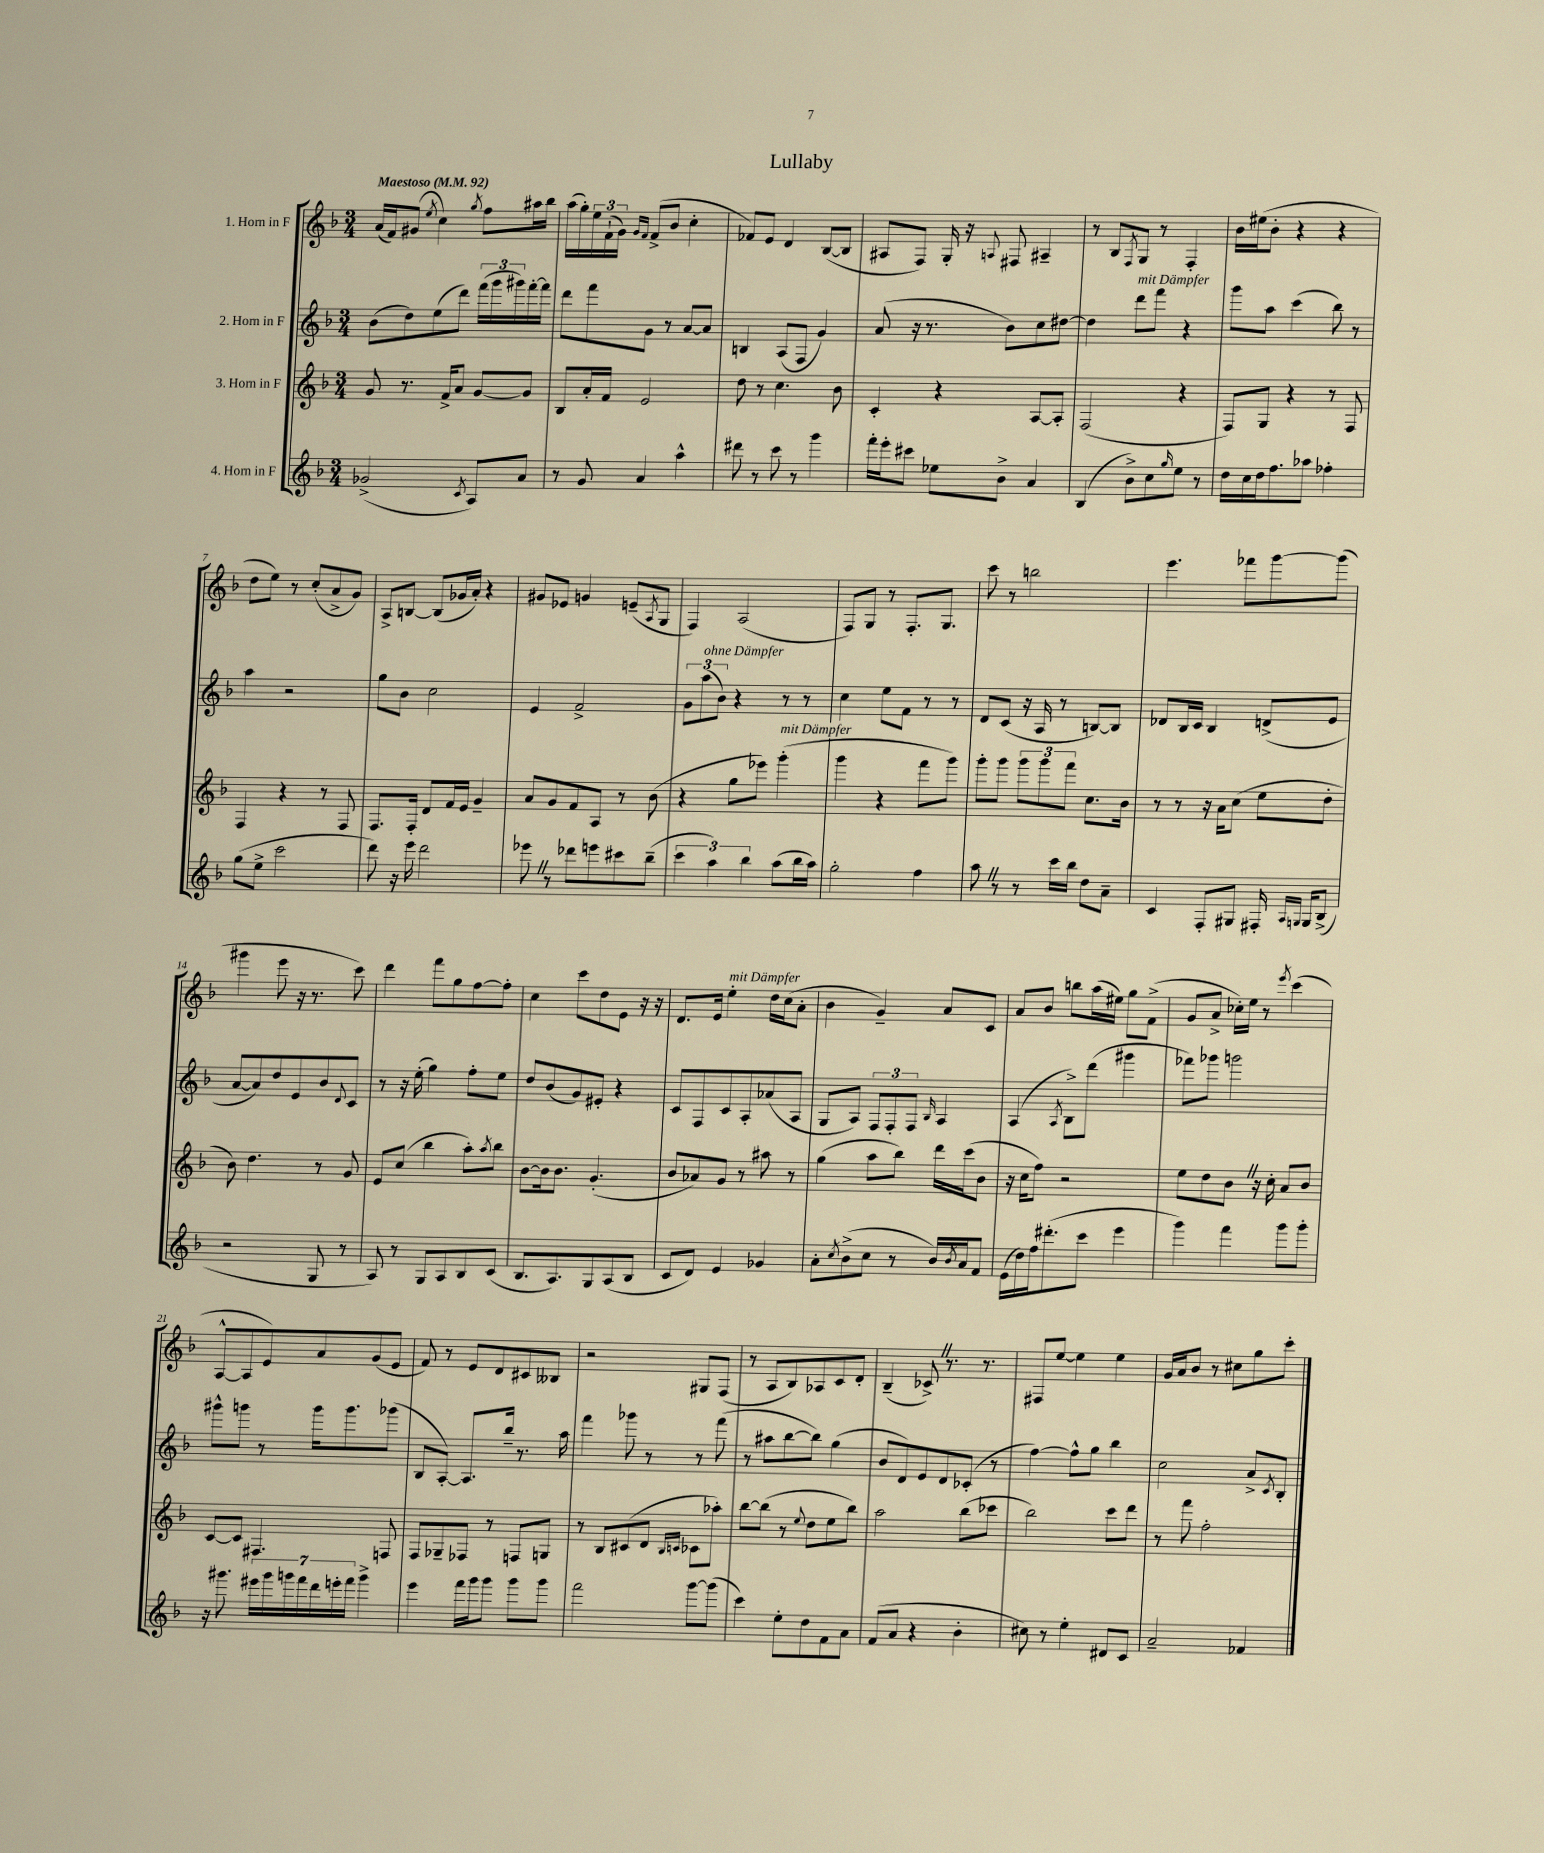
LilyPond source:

\header { title = "Lullaby" }
<<
\new StaffGroup <<
\new Staff = "s0" \with { instrumentName = "1. Horn in F" } {
    \clef treble \key f \major \numericTimeSignature \time 3/4 \tempo "Maestoso" 4 = 92
    a'16( f'16) gis'8( \acciaccatura { e''8 } c''4) \acciaccatura { g''8 } f''8 ais''16 bes''16 |
    a''16( g''16-.) \tuplet 3/2 { e''16 f'16-!( g'16) } \grace { g'16 f'16 } f'8->( bes'8 c''4-. |
    fes'8) e'8 d'4 bes8~( bes8 |
    ais8 f8) g16-. r16 \appoggiatura { a8 } fis8 ais4-- |
    r8 bes8 \acciaccatura { f8 } g8 r8 f4-. |
    bes'16 eis''16( bes'8-. r4 r4 |
    d''8 e''8) r8 c''8-.( a'8-> g'8) |
    a8-> b8~ b8( ges'16 a'16-.) r4 |
    gis'8 ees'8 g'4 e'8--( \acciaccatura { a8 } g8 |
    f4) a2( |
    f8) g8 r8 f8.-. g8. |
    c'''8 r8 b''2 |
    e'''4. fes'''8 g'''8~ g'''8( |
    gis'''4 e'''8 r16 r8. c'''8) |
    d'''4 f'''8 g''8 f''8~ f''8-. |
    c''4 c'''8 d''8 e'8 r16 r16 |
    d'8. e'16 e''4-.^\markup { \italic "mit Dämpfer" } d''16 c''16( a'8-. |
    bes'4 g'4--) a'8 c'8 |
    a'8 bes'8 b''8 a''16( eis''16) g''8 f'8->( |
    g'8 a'8-> ces''16-.) e''16 r8 \acciaccatura { e'''8 } c'''4( |
    a8~-^ a8 e'8) a'8 g'8( e'8 |
    f'8) r8 e'8 d'8 cis'8 beses8 |
    r2 gis8 f8( |
    r8 a8 bes8) aes8 c'8 d'8-. |
    bes4--( ces'8->) \once \override BreathingSign.text = \markup { \musicglyph "scripts.caesura.straight" } \breathe r8. r8. |
    fis8 e''8~ e''4 e''4 |
    g'16 a'16 bes'8 r8 cis''8 g''8 c'''8-. \bar "|." |
}
\new Staff = "s1" \with { instrumentName = "2. Horn in F" } {
    \clef treble \key f \major \numericTimeSignature \time 3/4
    bes'8( d''8) e''8( d'''8) \tuplet 3/2 { f'''16( g'''16 gis'''16) } f'''16~-. f'''16 |
    d'''8 f'''8 g'8 r8 a'8~ a'8 |
    b4 a8( f8 g'4) |
    a'8( r16 r8. bes'8) c''8 dis''8~ |
    dis''4 d'''8^\markup { \italic "mit Dämpfer" } f'''8 r4 |
    g'''8 a''8 c'''4( bes''8) r8 |
    a''4 r2 |
    g''8 bes'8 c''2 |
    e'4 f'2-> |
    \tuplet 3/2 { g'8 a''8^\markup { \italic "ohne Dämpfer" }( bes'8) } r4 r8 r8 |
    c''4 e''8 f'8 r8 r8 |
    d'8 c'8( r16 a16 r8 b8~) b8 |
    des'8 bes16 c'16 bes4 d'8->( e'8 |
    a'8~ a'8) d''8 e'8 bes'8 \appoggiatura { d'8 } c'8 |
    r8 r16 e''16-.( g''4) f''8-. e''8 |
    d''8 bes'8( g'8) eis'8-. r4 |
    c'8 f8 c'8 a8-. aes'8( a8 |
    g8 a8) \tuplet 3/2 { f8 f8-. f8 } \grace { bes16 } a4 |
    a4( \acciaccatura { a8 } bes8->) d'''8( gis'''4 |
    fes'''8) ges'''8 g'''2 |
    gis'''8-^ g'''8 r8 g'''16 g'''8. ges'''8( |
    bes8 a8~-.) a8. bes''16-- r8. a''16 |
    f'''4 ges'''8 r8 r8 f'''8( |
    r8 ais''8 bes''8~ bes''8) g''4( |
    bes'8 d'8) e'8 d'8 ces'8-.( r8 |
    f''4~) f''8-^ g''8 bes''4 |
    c''2 a'8-> \acciaccatura { c'8 } bes8-. \bar "|." |
}
\new Staff = "s2" \with { instrumentName = "3. Horn in F" } {
    \clef treble \key f \major \numericTimeSignature \time 3/4
    g'8 r8. f'16-> a'8 g'8~ g'8 |
    bes8 a'16-. f'16 e'2 |
    d''8 r8 c''4. bes'8 |
    c'4-. r4 a8~ a8-. |
    f2( r4 |
    f8) g8 r4 r8 f8 |
    f4 r4 r8 f8 |
    f8. f16-. d'8 f'16 e'16 g'4-- |
    a'8 g'8 f'8 a8 r8 bes'8( |
    r4 g''8 ees'''8) g'''4-.^\markup { \italic "mit Dämpfer" }( |
    g'''4 r4 f'''8 g'''8) |
    g'''8-. g'''8 \tuplet 3/2 { g'''8 g'''8 f'''8 } c''8. bes'16 |
    r8 r8 r16 a'16 c''8( e''8 d''8-. |
    bes'8) d''4. r8 g'8 |
    e'8 c''8( bes''4 a''8-.) \acciaccatura { a''8 } bes''8 |
    bes'8~ bes'16 bes'8. g'4.-.( |
    bes'8 aes'8) g'8 r8 ais''8 r8 |
    g''4( a''8 bes''8) d'''16 c'''16( bes'8 |
    r16 c''16 f''8) r2 |
    e''8 d''8 bes'8 \once \override BreathingSign.text = \markup { \musicglyph "scripts.caesura.straight" } \breathe r16 c''16-. a'8 bes'8 |
    c'8~ c'8 fis4. f8 |
    f8 ges8-- fes8 r8 f8 g8 |
    r8 bes8 cis'8( d'8 \grace { bes16 c'16 } ces'8 aes''8-.) |
    bes''8~ bes''8( r8 \appoggiatura { e''8 } d''8 e''8 bes''8) |
    a''2 bes''8( ces'''8 |
    bes''2) c'''8 d'''8 |
    r8 f'''8 f''2-. \bar "|." |
}
\new Staff = "s3" \with { instrumentName = "4. Horn in F" } {
    \clef treble \key f \major \numericTimeSignature \time 3/4
    ges'2->( \acciaccatura { c'8 } a8) a'8 |
    r8 g'8 a'4 a''4-^ |
    dis'''8 r8 c'''8 r8 g'''4 |
    f'''16-. e'''16-. cis'''8 ees''8 bes'8-> a'4 |
    bes4( bes'8->) c''8 \grace { g''16 } e''8 r8 |
    d''16 c''16 d''16 f''8. aes''8 fes''4-. |
    g''8( e''8-> c'''2 |
    d'''8) r16 e'''16 d'''2 |
    ees'''8 \once \override BreathingSign.text = \markup { \musicglyph "scripts.caesura.straight" } \breathe r8 des'''8 e'''8 cis'''8 bes''8--( |
    \tuplet 3/2 { c'''4 a''4) bes''4 } a''8( bes''16 a''16) |
    g''2-. f''4 |
    a''8 \once \override BreathingSign.text = \markup { \musicglyph "scripts.caesura.straight" } \breathe r8 r8 c'''16 bes''16 d''8 a'8-- |
    c'4 f8-. gis8 fis16-. \grace { a16 g16 } g16 bes8->( |
    r2 g8 r8 |
    a8) r8 g8 a8 bes8 c'8( |
    bes8. a8.) g8 a8( bes8 |
    c'8 d'8) e'4 ges'4 |
    a'8-. \acciaccatura { c''8 } bes'8->( c''8 r8 bes'16) \acciaccatura { bes'8 } a'16 f'8 |
    e'16( d''16) f''16 dis'''8.-.( c'''8 e'''4 |
    g'''4) f'''4 g'''8 g'''8-. |
    r16 gis'''8. \tuplet 7/4 { eis'''16 gis'''16 g'''16 f'''16 d'''16 e'''16-. f'''16 } g'''4-> |
    e'''4 f'''16 g'''16 g'''8 g'''8 g'''8 |
    f'''2 g'''8~ g'''8( |
    c'''4) e''8-. d''8 f'8 a'8 |
    f'8( a'8 r4 bes'4-. |
    cis''8) r8 e''4-. dis'8 c'8 |
    a'2-- fes'4 \bar "|." |
}
>>
>>
